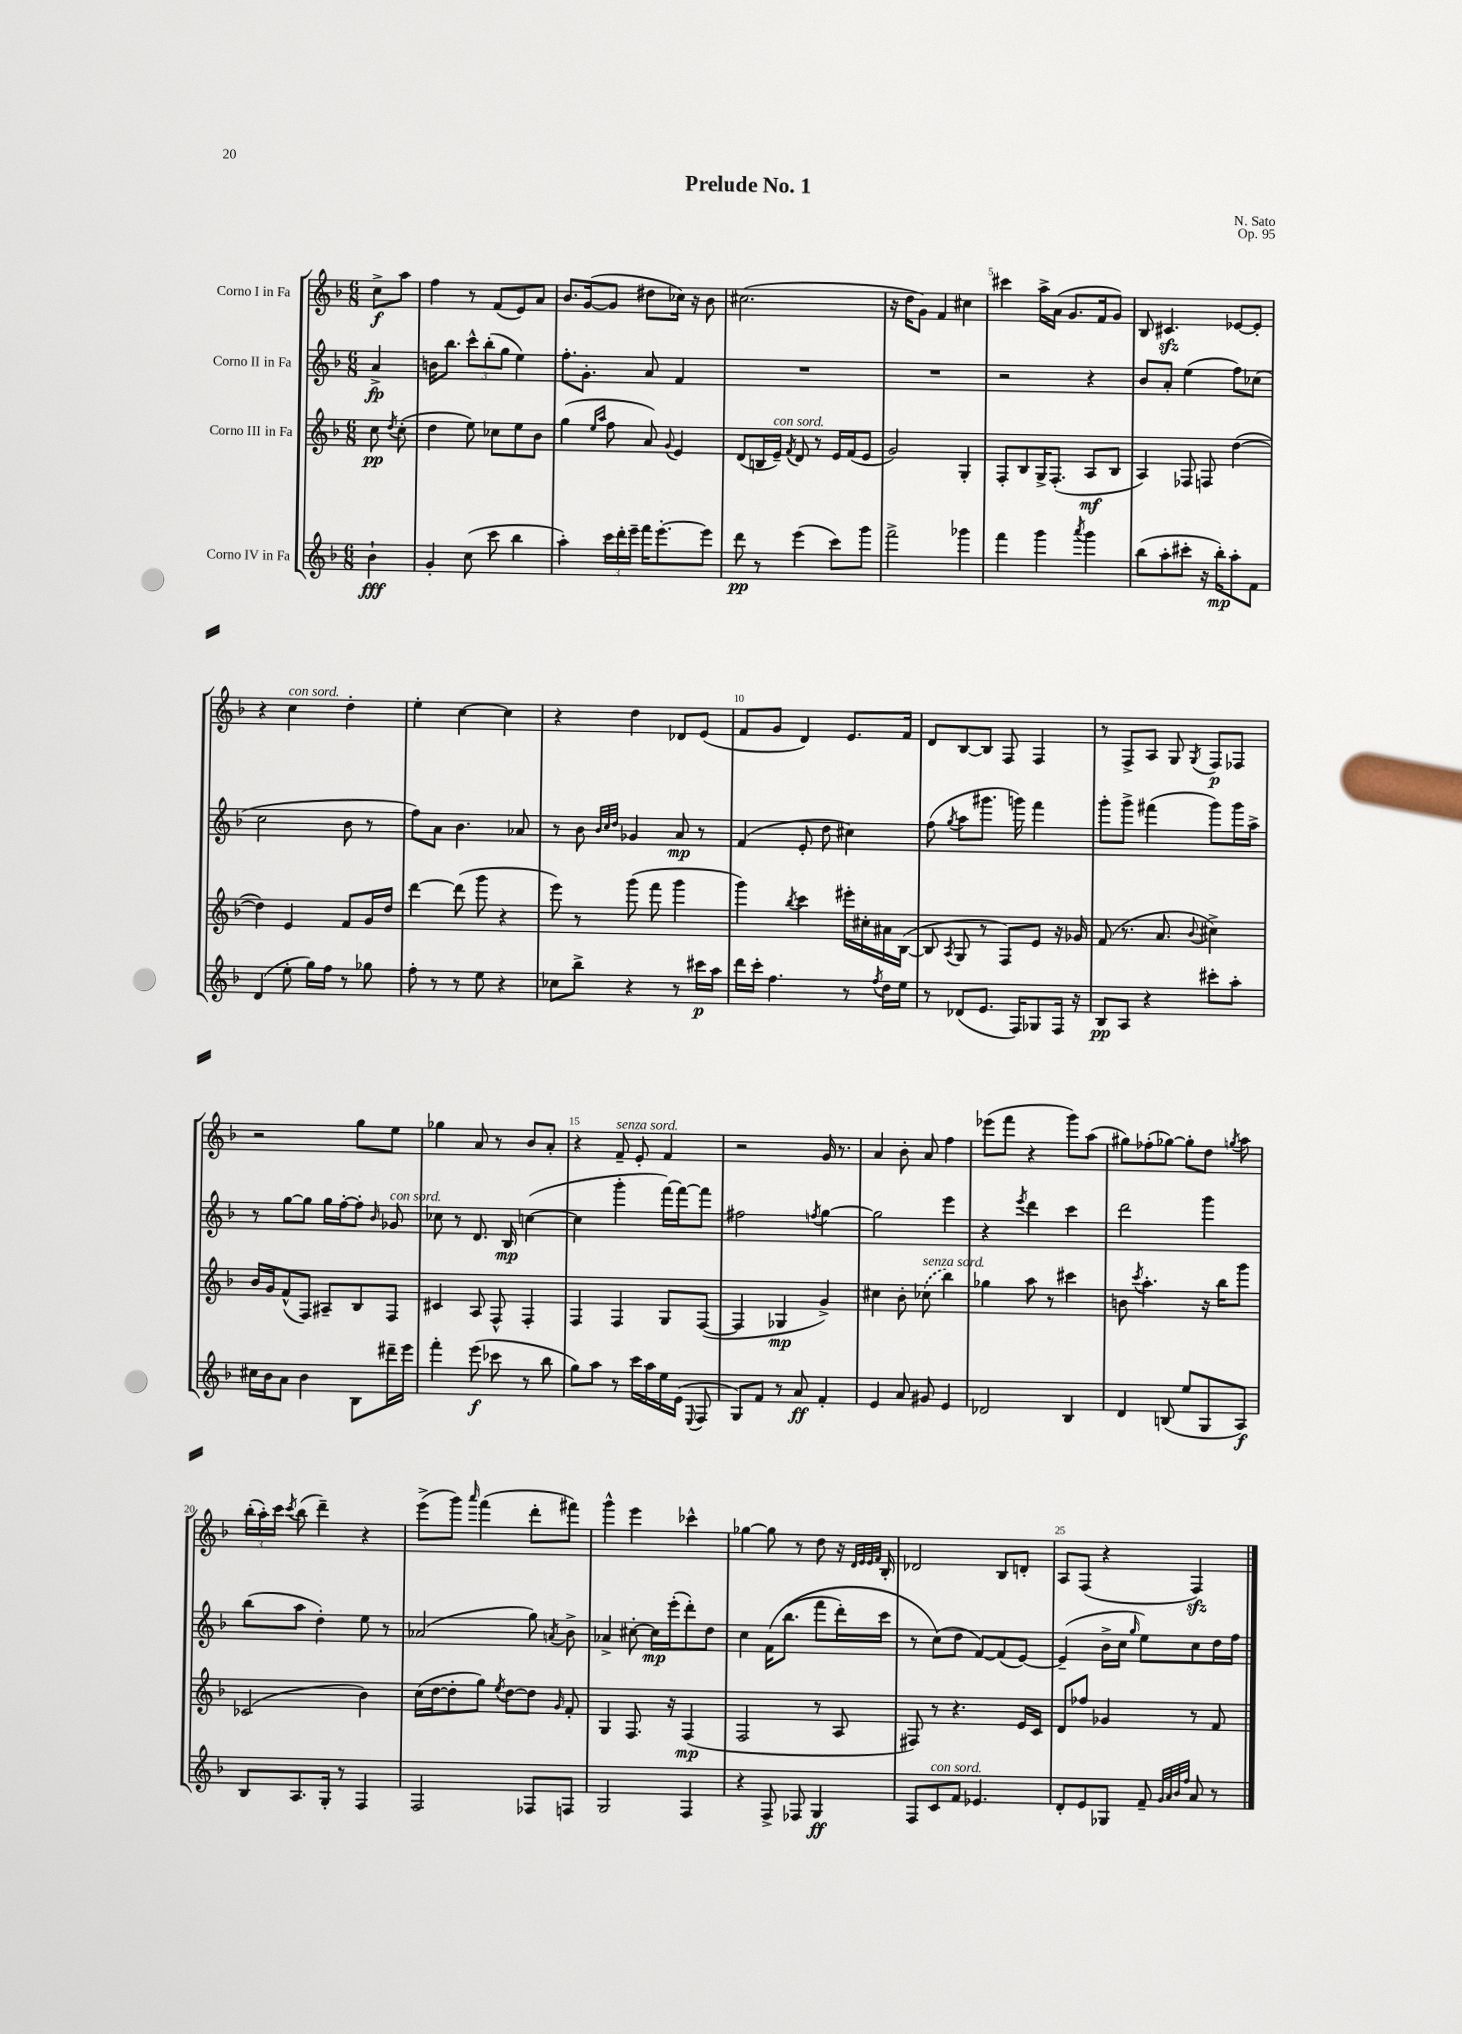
\header { title = "Prelude No. 1" composer = "N. Sato" opus = "Op. 95" }
<<
\new StaffGroup <<
\new Staff = "s0" \with { instrumentName = "Corno I in Fa" } {
    \clef treble \key f \major \numericTimeSignature \time 6/8 \partial 4
    \autoBeamOff c''8[->\f a''8] |
    f''4 r8 f'8[( e'8) a'8] |
    bes'8.[ g'16~( g'8] dis''8[ ces''16]) r16 bes'8 |
    cis''2.( |
    r16 d''16[ g'8]) f'4 cis''4 |
    cis'''4 a''16[-> a'16]( g'8.[ f'16 g'8]) |
    bes8 cis'4.\sfz ees'8[~ ees'8]-. |
    r4 c''4^\markup { \italic "con sord." } d''4-. |
    e''4-. c''4~ c''4 |
    r4 d''4 des'8[ e'8]( |
    f'8[ g'8] d'4) e'8.[ f'16] |
    d'8[ bes8~ bes8] f8 f4 |
    r8 f8[-> a8] g8 \acciaccatura { g8 } f8[\p fes8] |
    r2 g''8[ e''8] |
    ges''4 a'8 r8 bes'8[ a'8]-. |
    r4 f'8--^\markup { \italic "senza sord." } e'8-. f'4 |
    r2 g'16 r8. |
    a'4 bes'8-. a'8 f''4 |
    ees'''8[( f'''8] r4 g'''8[) a''8]( |
    gis''8[) fes''8-.( ges''8]~) ges''8[-. d''8] \acciaccatura { g''8 } a''8 |
    \tuplet 3/2 { bes''16[-.( a''16-.) c'''16] } \acciaccatura { c'''8 } bes''8( d'''4--) r4 |
    e'''8[->( g'''8]) \grace { a'''16 } f'''4( d'''8[-. fis'''8]) |
    g'''4-^ e'''4 ces'''4-^ |
    ges''4~ ges''8 r8 d''8 r16 \grace { d'32[ e'32 e'32 f'32] } bes16-. |
    des'2 bes8[ d'8]-. |
    a8[ f8]( r4 f4\sfz) \bar "|." |
}
\new Staff = "s1" \with { instrumentName = "Corno II in Fa" } {
    \clef treble \key f \major \numericTimeSignature \time 6/8 \partial 4
    \autoBeamOff a'4->\fp |
    b'16[ bes''8.] \tuplet 3/2 { c'''8[-^ bes''8-.( g''8] } e''4) |
    f''8.[-. g'8.]-. a'8 f'4 |
    R2. |
    R2. |
    r2 r4 |
    bes'8[ a'8]-. e''4( f''8[) ces''8]( |
    c''2 bes'8 r8 |
    f''8[) a'8] bes'4. aes'8 |
    r8 bes'8 \grace { bes'32[ c''32 d''32] } ges'4 a'8\mp r8 |
    f'4( e'8-. d''8 cis''4) |
    f''8( \acciaccatura { g''8 } a''8[ gis'''8.] g'''16) f'''4 |
    g'''8[-. g'''8]-> fis'''4( g'''8[) g'''16 a''16]-> |
    r8 g''8[~ g''8] g''16[ f''16~-. f''8]-. \grace { bes'16 } ges'8^\markup { \italic "con sord." } |
    ces''8 r8 d'8. bes16\mp c''4~( |
    c''4 g'''4-. f'''16[~) f'''16~ f'''8] |
    fis''2 \acciaccatura { f''8 } g''4~ |
    g''2 e'''4 |
    r4 \acciaccatura { e'''8 } d'''4 c'''4 |
    d'''2 g'''4 |
    bes''8[( a''8] d''4-.) e''8 r8 |
    aes'2( g''8) \acciaccatura { a'8 } bes'8-> |
    aes'4-> cis''8~-. cis''16[\mp e'''16-.( d'''8-.) d''8] |
    c''4 f'16[\( bes''8.]( f'''8[ d'''16-.) c'''16] |
    r8 c''8[(\) d''8] f'8[~) f'8( e'8]~) |
    e'4--( bes'16[-> c''16] \grace { g''16 } e''8[) c''8 d''16 f''16] \bar "|." |
}
\new Staff = "s2" \with { instrumentName = "Corno III in Fa" } {
    \clef treble \key f \major \numericTimeSignature \time 6/8 \partial 4
    \autoBeamOff c''8\pp \acciaccatura { d''8 } c''8-.( |
    d''4 e''8) ces''8[ e''8 bes'8] |
    g''4( \grace { e''16[ a''16] } f''8 a'8) \appoggiatura { g'8 } e'4 |
    d'8[( b16 e'16]--^\markup { \italic "con sord." }) \acciaccatura { f'8 } d'8 r8 e'16[ f'16( e'8] |
    g'2) g4-. |
    f8[-. bes8 g16-> f8.]-.( a8[\mf bes8] |
    a4) fes8 f8 d''4~( |
    d''4) e'4 f'8[ g'16 d''16] |
    d'''4~ d'''8( g'''8 r4 |
    e'''8) r8 g'''8( f'''8 g'''4 |
    g'''4) \acciaccatura { bes''8 } c'''4 eis'''16[-. cis''16-. ais'16 bes16]~( |
    bes8 \acciaccatura { a8 } g8 r8 f8[) e'8] r16 ges'16 |
    f'8( r8. a'8. \appoggiatura { bes'8 } cis''4->) |
    bes'16[ g'16 f'8-^( f8]) ais8[-- bes8 f8] |
    cis'4 a8 f8-^ f4-. |
    f4 f4 g8[ f8]~( |
    f4 ges4\mp g'4->) |
    cis''4 bes'8-. \once \slurDashed ces''8^\markup { \italic "senza sord." }( bes''4) |
    ges''4 a''8 r8 cis'''4 |
    b'8 \acciaccatura { c'''8 } a''4.-. r16 bes''16[ g'''8] |
    ces'2( bes'4) |
    c''16[( d''16~ d''8-. g''8]) \acciaccatura { e''8 } d''8[~ d''8] \grace { g'16 } f'8-. |
    g4 f8. r16 f4\mp( |
    f2 r8 a8 |
    fis8) r8 r4. e'16[ c'16] |
    d'8[ fes''8] ges'4 r8 f'8 \bar "|." |
}
\new Staff = "s3" \with { instrumentName = "Corno IV in Fa" } {
    \clef treble \key f \major \numericTimeSignature \time 6/8 \partial 4
    \autoBeamOff bes'4-!\fff |
    g'4-. c''8( c'''8 bes''4 |
    a''4-.) \tuplet 3/2 { c'''16[ d'''16-. e'''16]-- } f'''16[ e'''8.~-. e'''8] |
    d'''8\pp r8 e'''4( c'''8[) g'''8] |
    f'''2-> ges'''4 |
    f'''4 g'''4 \acciaccatura { a'''8 } g'''4 |
    bes''8[( a''8-. cis'''8]-. r16 bes''16[-.\mp) a''8-. f'8] |
    d'4( e''8-. g''16[) f''16] r8 ges''8 |
    f''8-. r8 r8 e''8 r4 |
    ces''8[ bes''8]-> r4 r8 cis'''16[\p a''16] |
    d'''16[ c'''16]-. f''4. r8 \acciaccatura { f''8 } d''16[ e''16] |
    r8 des'8[( e'8.] f16[) ges8 f16] r16 |
    bes8[\pp a8] r4 cis'''8[-. a''8]-. |
    cis''16[ bes'16 a'8] bes'4 bes8[ dis'''16-- e'''16] |
    f'''4-. e'''8\f( ces'''8 r8 bes''8 |
    g''8[) a''8] r8 c'''16[ a''16 e''16 e'16]( \appoggiatura { e8 } f8 |
    g8[) f'8] r8 a'8\ff f'4-. |
    e'4 a'8 gis'8 e'4 |
    des'2 bes4 |
    d'4 b8( e''8[ g8 a8]\f) |
    bes8[ a8. g16]-. r8 f4 |
    f2 fes8[ f8] |
    g2 f4 |
    r4 f8-> fes8 g4\ff |
    f8[ c'8^\markup { \italic "con sord." } f'8] ees'4. |
    d'8[-. e'8 ges8] f'8-- \grace { g'32[ a'32 bes'32 f''32] } a'8 r8 \bar "|." |
}
>>
>>
\layout { \context { \Score \override BarNumber.break-visibility = ##(#f #t #t) barNumberVisibility = #(every-nth-bar-number-visible 5) } }
